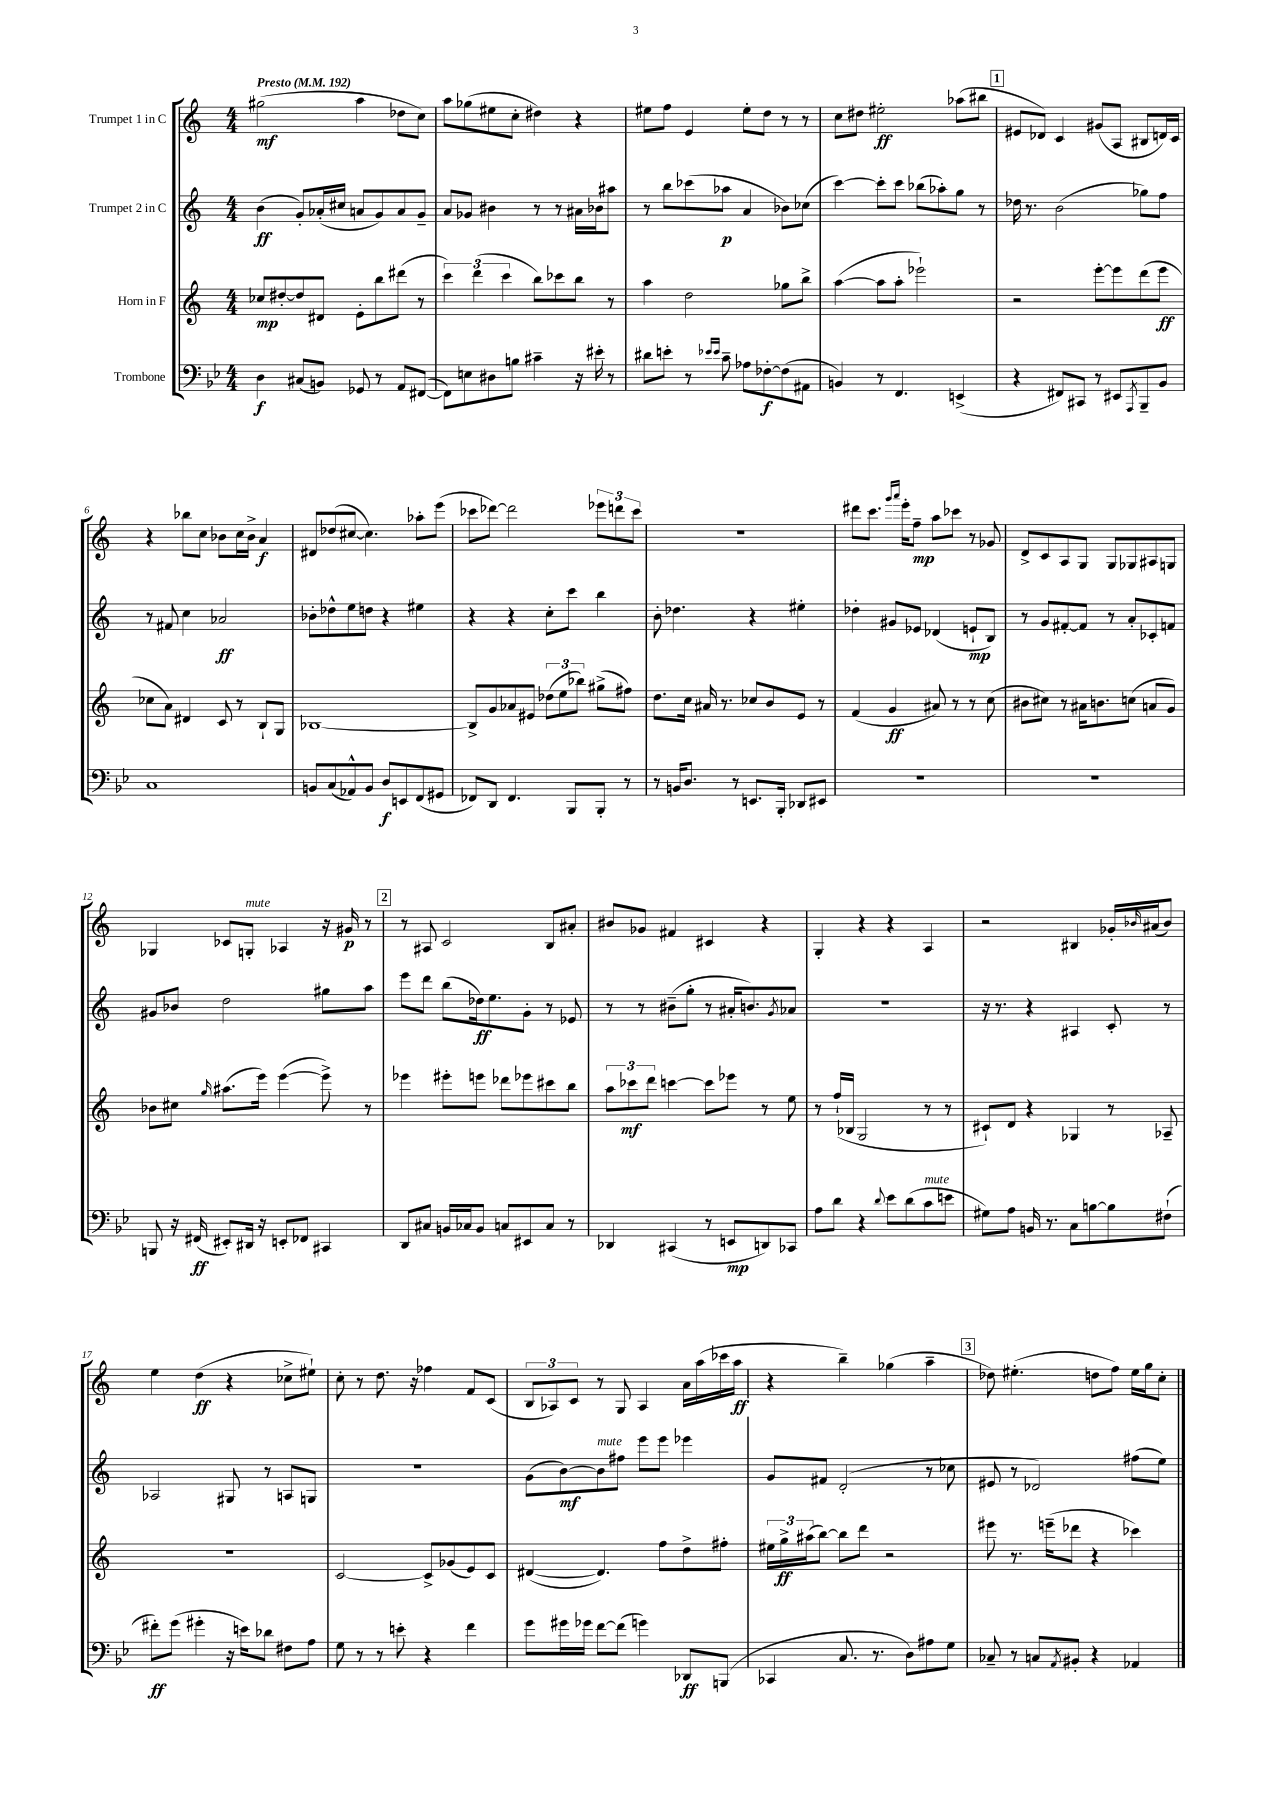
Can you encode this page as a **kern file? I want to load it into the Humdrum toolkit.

**kern	**kern	**kern	**kern
*staff4	*staff3	*staff2	*staff1
*clefF4	*clefG2	*clefG2	*clefG2
*k[b-e-]	*k[]	*k[]	*k[]
*M4/4	*M4/4	*M4/4	*M4/4
*MM192	*MM192	*MM192	*MM192
4D	8cc-	(4b	(2gg#
.	[8dd#'	.	.
(8C#	8dd#]	8g')	.
8BB)	8d#	(16a-'	.
.	.	16cc#	.
8GG-	8e'	8a	4aa
8r	8bb	8g)	.
8AA	(8ddd#	8a	8dd-
([8FF#	8r	8g~	8cc)
=	=	=	=
8FF#])	6ccc)	8a	8aa
8E	.	8g-	(8gg-
.	(6ddd	.	.
8D#	.	4b#	8ee#
.	6ccc	.	.
8B	.	.	8cc'
4c#~	8bb)	8r	4dd#)
.	8ccc-	8r	.
16r	8bb	16a#	4r
16e#'	.	16b-	.
8r	8r	8aa#	.
=	=	=	=
8d#	4aa	8r	8ee#
8e'	.	8bb	8ff
8r	2dd	(8ccc-	4e
16qqe-	.	.	.
16qqe-	.	.	.
8c~	.	8aa-	.
8A-	.	4a	8ee#'
[8F-'	.	.	8dd
(8F-]	8gg-	8b-)	8r
8AA#	8bb^	(8cc-	8r
=	=	=	=
4BB)	([4aa	[4ccc)	8cc
.	.	.	8dd#
8r	8aa]	8ccc']	2ee#'
4.FF	8aa'	8ccc	.
.	2eee-`)	(8bb-	.
.	.	8aa-')	.
(4EE^	.	8gg	(8aa-
.	.	8r	8bb#
=	=	=	=
4r	2r	16dd-	8e#
.	.	8.r	.
.	.	.	8d-)
8FF#)	.	(2b	4c
8CC#	.	.	.
8r	[8eee'	.	(8g#
8EE#	8eee]	.	8A
8qAAA	.	.	.
8BBB-~	(8ddd	8gg-)	8B#
8BB-	8eee	8ff	16d)
.	.	.	16c
=	=	=	=
1C	8cc-	8r	4r
.	8a)	8f#	.
.	4d#	4cc	8bb-
.	.	.	8cc
.	8c	2a-	8b-
.	8r	.	16cc
.	.	.	16b-^
.	8B`	.	4a
.	8G	.	.
=	=	=	=
8BB	[1B-	8b-'	8d#
(8C	.	8dd-^^	(8dd-
8AA-^^)	.	8ee	[8cc#
8BB	.	8dd	4.cc#])
8D	.	4r	.
8EE	.	.	.
(8FF	.	4ee#	8aa-'
8GG#	.	.	(8eee
=	=	=	=
8FF-)	8B-^]	4r	8ccc-
8DD	8g	.	[8ddd-)
4.FF-	8a-	4r	2ddd-]
.	8e#	.	.
.	(12dd-	8cc'	.
.	12ee	.	.
8BBB-	.	8ccc	.
.	12bb-)	.	.
8BBB-'	(8gg#^	4bb	12eee-
.	.	.	12ddd
8r	8ff#)	.	.
.	.	.	12ccc-
=	=	=	=
8r	8.dd	8b'	1r
16BB	.	4.dd-	.
8.D	16cc	.	.
.	16a#	.	.
.	8.r	.	.
8r	.	.	.
8.EE	8cc-	4r	.
.	8b	.	.
16BBB-'	.	.	.
8DD-	8e	4ee#'	.
8EE#	8r	.	.
=	=	=	=
1r	(4f	4dd-'	8ddd#
.	.	.	8.ccc
.	4g	8g#	.
.	.	.	16qqggg
.	.	.	16qqaaa
.	.	.	16eee'
.	.	8e-	8ff~
.	8a#)	(4d-	8aa
.	8r	.	8ccc-
.	8r	8e`	8r
.	(8cc	8B)	8g-
=	=	=	=
1r	8b#	8r	8d^
.	8cc#)	8g	8c
.	8r	[8f#'	8A
.	16a#	8f#]	8G
.	8.b	.	.
.	.	8r	8G
.	(8cc	8a'	8G-
.	8a	8c-'	8A#
.	8g)	8f	8G
=	=	=	=
8BBB	8b-	8g#	4G-
16r	8cc#	8b-	.
(16FF#	.	.	.
.	16qqgg	.	.
8EE#')	(8.aa#	2dd	8c-
16DD#	.	.	8G'
16r	16eee)	.	.
8EE'	([4eee	.	4A-
8FF-	.	.	.
4CC#	8eee^])	8gg#	16r
.	.	.	16g#
.	8r	8aa	8r
=	=	=	=
8DD	4eee-	8eee	8r
8C#	.	8ddd	8A#
16BB	8eee#'	(8bb	2c
16C-	.	.	.
8BB	8eee	16dd-)	.
.	.	8.ee	.
8C	8ddd-	.	.
8EE#	8eee-	8g'	.
8C	8ccc#	8r	8B
8r	8bb	8e-	8a#'
=	=	=	=
4DD-	12aa	8r	8b#
.	12ccc-	.	.
.	.	8r	8g-
.	12ddd	.	.
(4CC#	[4ccc	(8b#~	4f#
.	.	8gg'	.
8r	8ccc]	8r	4c#
8EE	8eee-	16a#'	.
.	.	8.b)	.
8DD)	8r	.	4r
.	.	8qg	.
8CC-	8ee	8a-	.
=	=	=	=
8A	8r	1r	4G'
8d	(16ff`	.	.
.	16B-	.	.
4r	2G	.	4r
8qqd	.	.	.
8e-	.	.	4r
(8d	.	.	.
8c	8r	.	4A
8e	8r	.	.
=	=	=	=
8G#)	8c#`)	16r	2r
.	.	8.r	.
8A	8d	.	.
16BB	4r	4r	.
8.r	.	.	.
8C	4G-	4A#	4B#
[8B	.	.	.
8B]	8r	8c'	16g-'
.	.	.	16qqb-
.	.	.	(16a#
(8F#`	8A-~	8r	8b-)
=	=	=	=
8f#')	1r	2A-	4ee
(8g	.	.	.
4g#'	.	.	(4dd
16r	.	8G#	4r
16e)	.	.	.
8d-	.	8r	.
8F#	.	8A	8cc-^
8A	.	8G	8ee#`)
=	=	=	=
8G	[2c	1r	8cc'
8r	.	.	8r
8r	.	.	8.dd
8e'	.	.	.
.	.	.	16r
4r	8c^]	.	4ff-
.	(8g-	.	.
4f	8e)	.	8f
.	8c	.	(8c
=	=	=	=
8g	([4d#	(8g	12B
.	.	.	12A-)
16g#	.	[8b)	.
.	.	.	12c
16g-	.	.	.
[8f	4.d#])	8b]	8r
(8f]	.	8ff#	8G
4g)	.	8eee	4A-
.	8ff	8eee	.
8DD-	8dd^	4eee-	16a
.	.	.	(16aa
(8BBB	8ff#'	.	16ccc-
.	.	.	16aa
=	=	=	=
4CC-	24ee#	8g	4r
.	24gg^	.	.
.	(24aa#	.	.
.	[8bb)	8f#	.
8.C	8bb]	(2d'	4bb~)
.	8ddd	.	.
8.r	.	.	.
.	2r	.	(4gg-
8D)	.	.	.
8A#	.	8r	4aa~
8G	.	8cc-	.
=	=	=	=
8C-~	8eee#	8e#	8dd-)
8r	8.r	8r	(4.ee#'
8C	.	2d-)	.
.	(16eee~	.	.
8qAA	.	.	.
8BB#'	8ddd-	.	.
4r	4r	.	8dd
.	.	.	8ff)
4AA-	4ccc-)	(8ff#	16ee#
.	.	.	16gg
.	.	8ee)	8cc'
==	==	==	==
*-	*-	*-	*-
